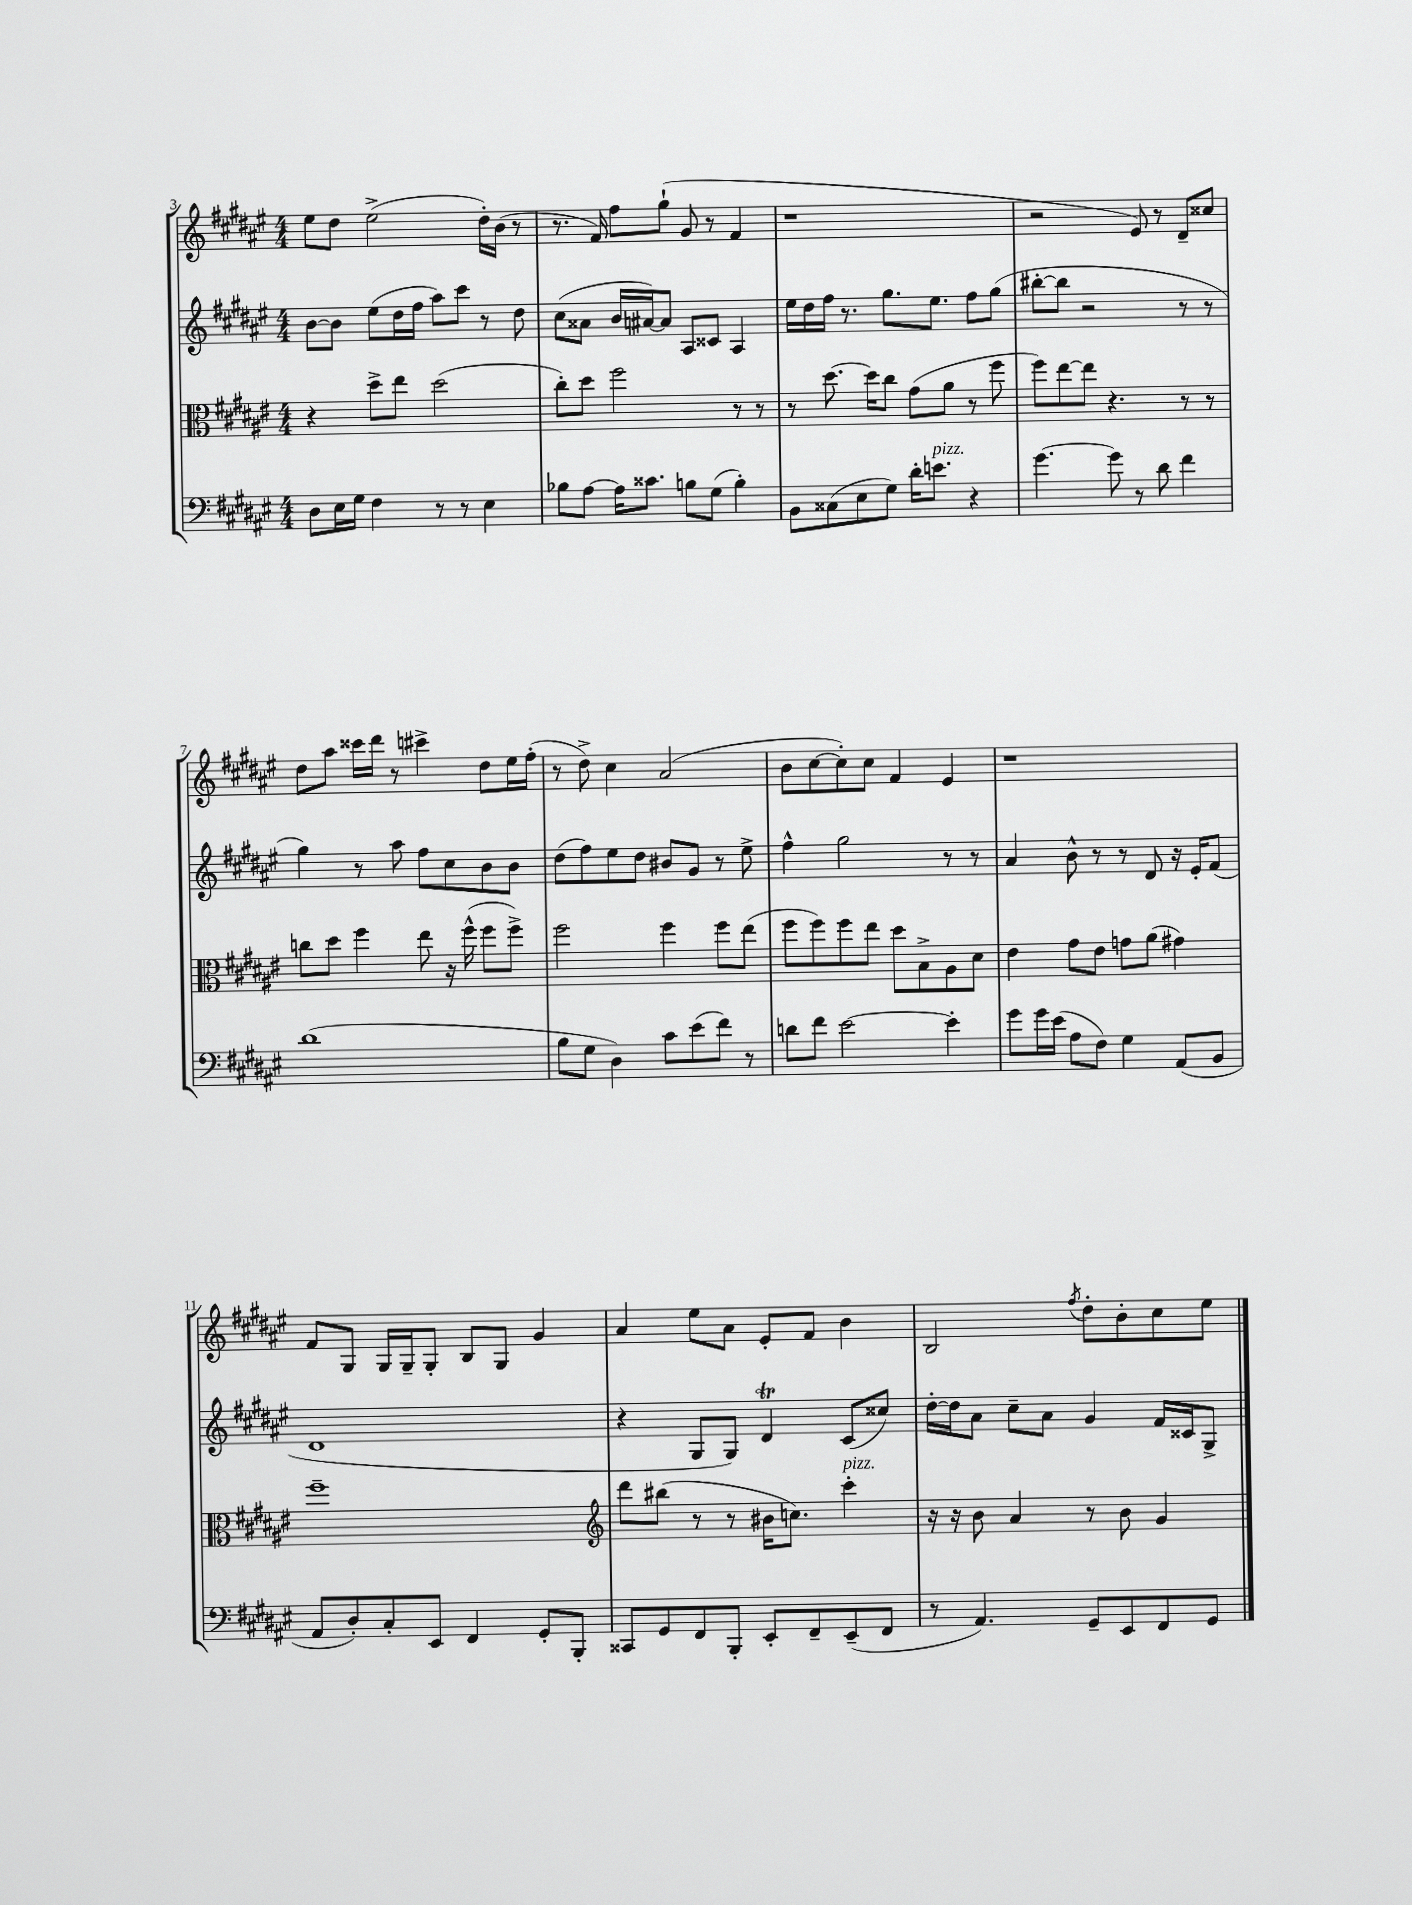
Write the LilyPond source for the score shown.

<<
\new StaffGroup <<
\new Staff = "s0" {
    \clef treble \key fis \major \numericTimeSignature \time 4/4
    eis''8 dis''8 eis''2->( dis''16-.) b'16( r8 |
    r8. fis'16) fis''8 gis''8-!( gis'8 r8 fis'4 |
    r1 |
    r2 eis'8) r8 dis'8-- cisis''8 |
    dis''8 ais''8 cisis'''16 dis'''16 r8 cis'''4-> dis''8 eis''16 fis''16-.( |
    r8 dis''8->) cis''4 ais'2( |
    b'8 cis''8~ cis''8-.) cis''8 fis'4 eis'4 |
    r1 |
    fis'8 gis8 gis16 gis16-- gis8-. b8 gis8 gis'4 |
    ais'4 eis''8 ais'8 eis'8-. fis'8 b'4 |
    b2 \acciaccatura { fis''8 } dis''8-. b'8-. cis''8 eis''8 \bar "|." |
}
\new Staff = "s1" {
    \clef treble \key fis \major \numericTimeSignature \time 4/4
    b'8~ b'8 eis''8( dis''16 fis''16 ais''8) cis'''8 r8 dis''8 |
    cis''8( aisis'8 b'16 ais'16~) ais'8 ais8 cisis'8 ais4 |
    eis''16 dis''16 fis''16 r8. gis''8. eis''8. fis''8 gis''8( |
    bis''8~-. bis''8 r2 r8 r8 |
    gis''4) r8 ais''8 fis''8 cis''8 b'8 b'8 |
    dis''8( fis''8) eis''8 dis''8 bis'8 gis'8 r8 eis''8-> |
    fis''4-^ gis''2 r8 r8 |
    ais'4 b'8-^ r8 r8 dis'8 r16 eis'16-. fis'8( |
    dis'1 |
    r4 gis8 gis8) dis'4\trill cis'8( cisis''8) |
    dis''16~-. dis''16 ais'8 cis''8-- ais'8 gis'4 fis'16 cisis'16 gis8-> \bar "|." |
}
\new Staff = "s2" {
    \clef alto \key fis \major \numericTimeSignature \time 4/4
    r4 dis''8-> eis''8 dis''2( |
    cis''8-.) dis''8 fis''2 r8 r8 |
    r8 dis''8.~ dis''16 cis''8 gis'8( ais'8 r8 fis''8 |
    fis''8) eis''8~ eis''8 r4. r8 r8 |
    c''8 dis''8 fis''4 eis''8 r16 fis''16-^( fis''8 fis''8->) |
    fis''2 fis''4 fis''8 eis''8( |
    fis''8 fis''8) fis''8 eis''8 dis''8 b8-> ais8 dis'8 |
    eis'4 gis'8 eis'8 g'8 ais'8( gis'4) |
    fis''1-- |
    \clef treble dis'''8 bis''8( r8 r8 bis'16 c''8.) cis'''4-.^\markup { \italic "pizz." } |
    r16 r16 b'8 ais'4 r8 b'8 gis'4 \bar "|." |
}
\new Staff = "s3" {
    \clef bass \key fis \major \numericTimeSignature \time 4/4
    dis8 eis16 gis16 fis4 r8 r8 eis4 |
    bes8 ais8~ ais16 cisis'8. b8 gis8( b4-.) |
    b,8 cisis8( eis8 gis8) dis'16-. e'8.^\markup { \italic "pizz." } r4 |
    gis'4.~ gis'8 r8 dis'8 fis'4 |
    dis'1( |
    b8 gis8 dis4) cis'8 eis'8( fis'8) r8 |
    d'8 fis'8 eis'2~ eis'4-. |
    gis'8 gis'16 eis'16( ais8 fis8) gis4 ais,8( b,8 |
    ais,8 dis8-.) cis8-. eis,8 fis,4 gis,8-. b,,8-. |
    cisis,8 gis,8 fis,8 b,,8-. eis,8-. fis,8-- eis,8--( fis,8 |
    r8 ais,4.) gis,8-- eis,8 fis,8 gis,8 \bar "|." |
}
>>
>>
\layout { \context { \Score currentBarNumber = #3 } }
